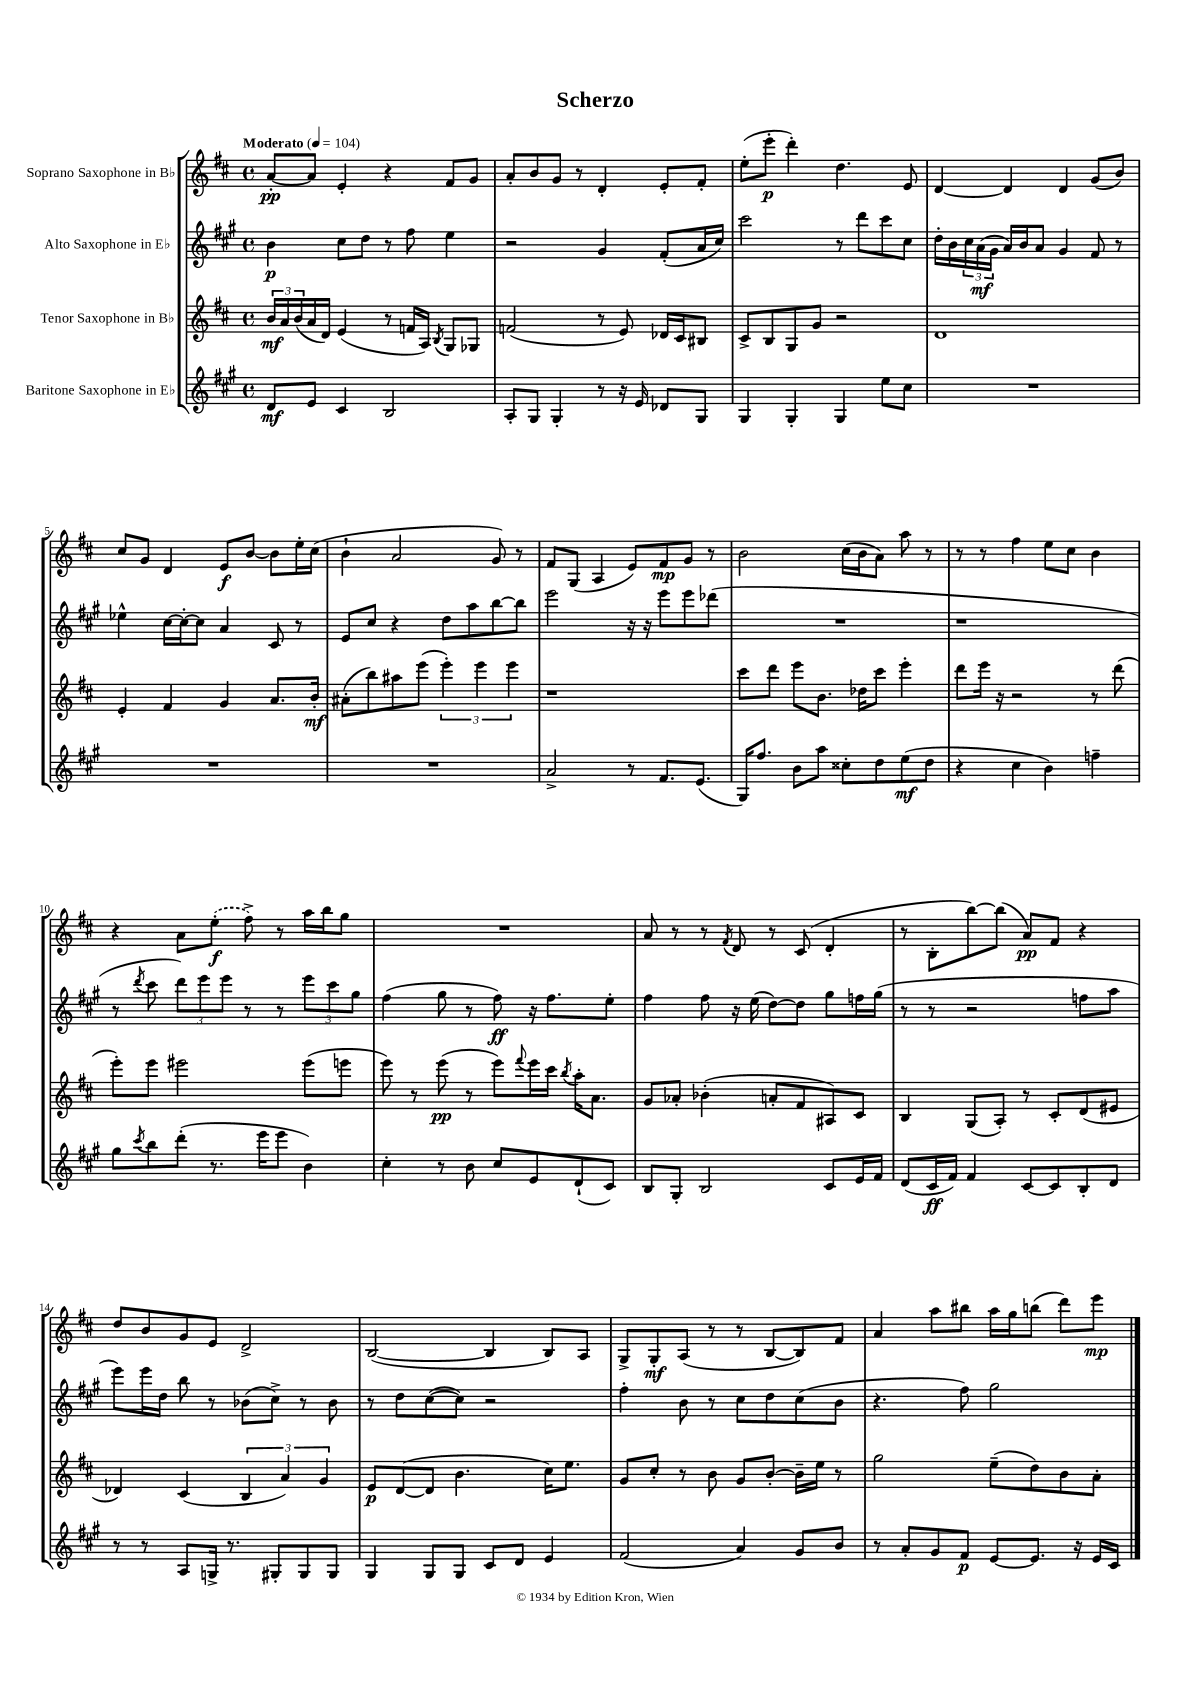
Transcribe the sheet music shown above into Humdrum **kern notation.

**kern	**kern	**kern	**kern
*staff4	*staff3	*staff2	*staff1
*clefG2	*clefG2	*clefG2	*clefG2
*k[f#c#g#]	*k[f#c#]	*k[f#c#g#]	*k[f#c#]
*M4/4	*M4/4	*M4/4	*M4/4
*met(c)	*met(c)	*met(c)	*met(c)
*MM104	*MM104	*MM104	*MM104
8d	24b	4b	[8a'
.	24a	.	.
.	(24b	.	.
8e	16a	.	8a]
.	16d)	.	.
4c#	(4e	8cc#	4e'
.	.	8dd	.
2B	8r	8r	4r
.	16f	8ff#	.
.	16A)	.	.
.	8qB	.	.
.	8G	4ee	8f#
.	8G-	.	8g
=	=	=	=
8A'	(2f	2r	8a'
8G#	.	.	8b
4G#'	.	.	8g
.	.	.	8r
8r	8r	4g#	4d'
16r	8e)	.	.
16e	.	.	.
8d-	16d-	(8f#'	8e'
.	16c#	.	.
8G#	8B#	16a	8f#'
.	.	16cc#)	.
=	=	=	=
4G#	8c#^	2ccc#	(8ee'
.	8B	.	8eee'
4G#'	8G	.	4ddd')
.	8g	.	.
4G#	2r	8r	4.dd
.	.	8ddd	.
8ee	.	8ccc#	.
8cc#	.	8cc#	8e
=	=	=	=
1r	1d	16dd'	[4d
.	.	16b	.
.	.	24cc#	.
.	.	(24a	.
.	.	24g#	.
.	.	16a)	4d]
.	.	16b	.
.	.	8a	.
.	.	4g#	4d
.	.	8f#	(8g
.	.	8r	8b)
=	=	=	=
1r	4e'	4ee-^^	8cc#
.	.	.	8g
.	4f#	[16cc#	4d
.	.	16cc#'_	.
.	.	8cc#]	.
.	4g	4a	8e
.	.	.	[8b
.	8.a	8c#	8b]
.	.	8r	16ee'
.	16b'	.	(16cc#
=	=	=	=
1r	(8a#'	8e	4b`
.	8bb)	8cc#	.
.	8aa#	4r	2a
.	(8eee	.	.
.	6eee')	8dd	.
.	.	8aa	.
.	6eee	.	.
.	.	[8bb	8g)
.	6eee	.	.
.	.	8bb]	8r
=	=	=	=
2a^	1r	2eee	8f#
.	.	.	(8G
.	.	.	4A
8r	.	16r	8e)
.	.	16r	.
8.f#	.	8eee	8f#
.	.	8eee	8g
(8.e	.	.	.
.	.	(8ddd-	8r
=	=	=	=
16G#)	8ccc#	1r	2b
8.ff#	.	.	.
.	8ddd	.	.
8b	8eee	.	.
8aa	8.b	.	.
8cc##'	.	.	(16cc#
.	16dd-	.	16b
8dd	8ccc#	.	8a)
(8ee	4eee'	.	8aa
8dd	.	.	8r
=	=	=	=
4r	8ddd	1r	8r
.	16eee	.	8r
.	16r	.	.
4cc#	2r	.	4ff#
4b)	.	.	8ee
.	.	.	8cc#
4ff~	8r	.	4b
.	(8ddd	.	.
=	=	=	=
8gg#	8eee')	8r	4r
8qccc#	.	8qddd	.
8bb	8eee	8ccc#	.
(8ddd'	2eee#	12ddd)	8a
.	.	12eee	.
8.r	.	.	(8ee'
.	.	12eee	.
.	.	8r	8ff#^)
16eee	.	.	.
8eee	.	8r	8r
4b)	(8eee#	12eee	16aa
.	.	.	16bb
.	.	12ccc#	.
.	8eee	.	8gg
.	.	12gg#	.
=	=	=	=
4cc#'	8eee)	(4ff#	1r
.	8r	.	.
8r	(8eee	8gg#	.
8b	8r	8r	.
8cc#	8eee)	8ff#)	.
.	8qqfff#	.	.
8e	16eee	16r	.
.	16ccc#	8.ff#	.
.	8qbb	.	.
(8d`	16aa'	.	.
.	8.a	.	.
8c#)	.	8ee'	.
=	=	=	=
8B	8g	4ff#	8a
8G#'	8a-'	.	8r
2B	(4b-'	8ff#	8r
.	.	.	8qf#
.	.	16r	8d
.	.	(16ee	.
.	8a'	[8dd)	8r
.	8f#	8dd]	(8c#
8c#	8A#)	8gg#	4d'
16e	8c#	16ff	.
16f#	.	(16gg#	.
=	=	=	=
(8d	4B	8r	8r
16c#	.	8r	8B'
16f#)	.	.	.
4f#	(8G	2r	[8bb)
.	8A')	.	(8bb]
[8c#	8r	.	8a)
8c#]	8c#'	.	8f#
8B'	(8d	8ff	4r
8d	8e#	8aa	.
=	=	=	=
8r	4d-)	8eee)	8dd
8r	.	16eee	8b
.	.	16dd	.
8A	(4c#	8bb	8g
16G^	.	8r	8e
8.r	.	.	.
.	6B	(8b-	2d^
8G#'	.	8cc#^)	.
.	6a)	.	.
8G#	.	8r	.
.	6g	.	.
8G#	.	8b-	.
=	=	=	=
4G#	8e	8r	([2B
.	([8d	8dd	.
8G#	8d]	([8cc#	.
8G#	4.b	8cc#])	.
8c#	.	2r	4B]
8d	.	.	.
4e	16cc#)	.	8B)
.	8.ee	.	.
.	.	.	8A
=	=	=	=
(2f#	8g	4ff#'	8G^
.	8cc#'	.	8G'
.	8r	8b	(8A
.	8b	8r	8r
4a)	8g	8cc#	8r
.	[8b'	8dd	[8B
8g#	16b~]	(8cc#	8B])
.	16ee	.	.
8b	8r	8b	8f#
=	=	=	=
8r	2gg	4.r	4a
8a'	.	.	.
8g#	.	.	8aa
8f#	.	8ff#)	8bb#
[8e	(8ee~	2gg#	16aa
.	.	.	16gg
8.e]	8dd)	.	(8bb
.	8b	.	8ddd)
16r	.	.	.
16e	8a'	.	8eee
16c#	.	.	.
==	==	==	==
*-	*-	*-	*-
